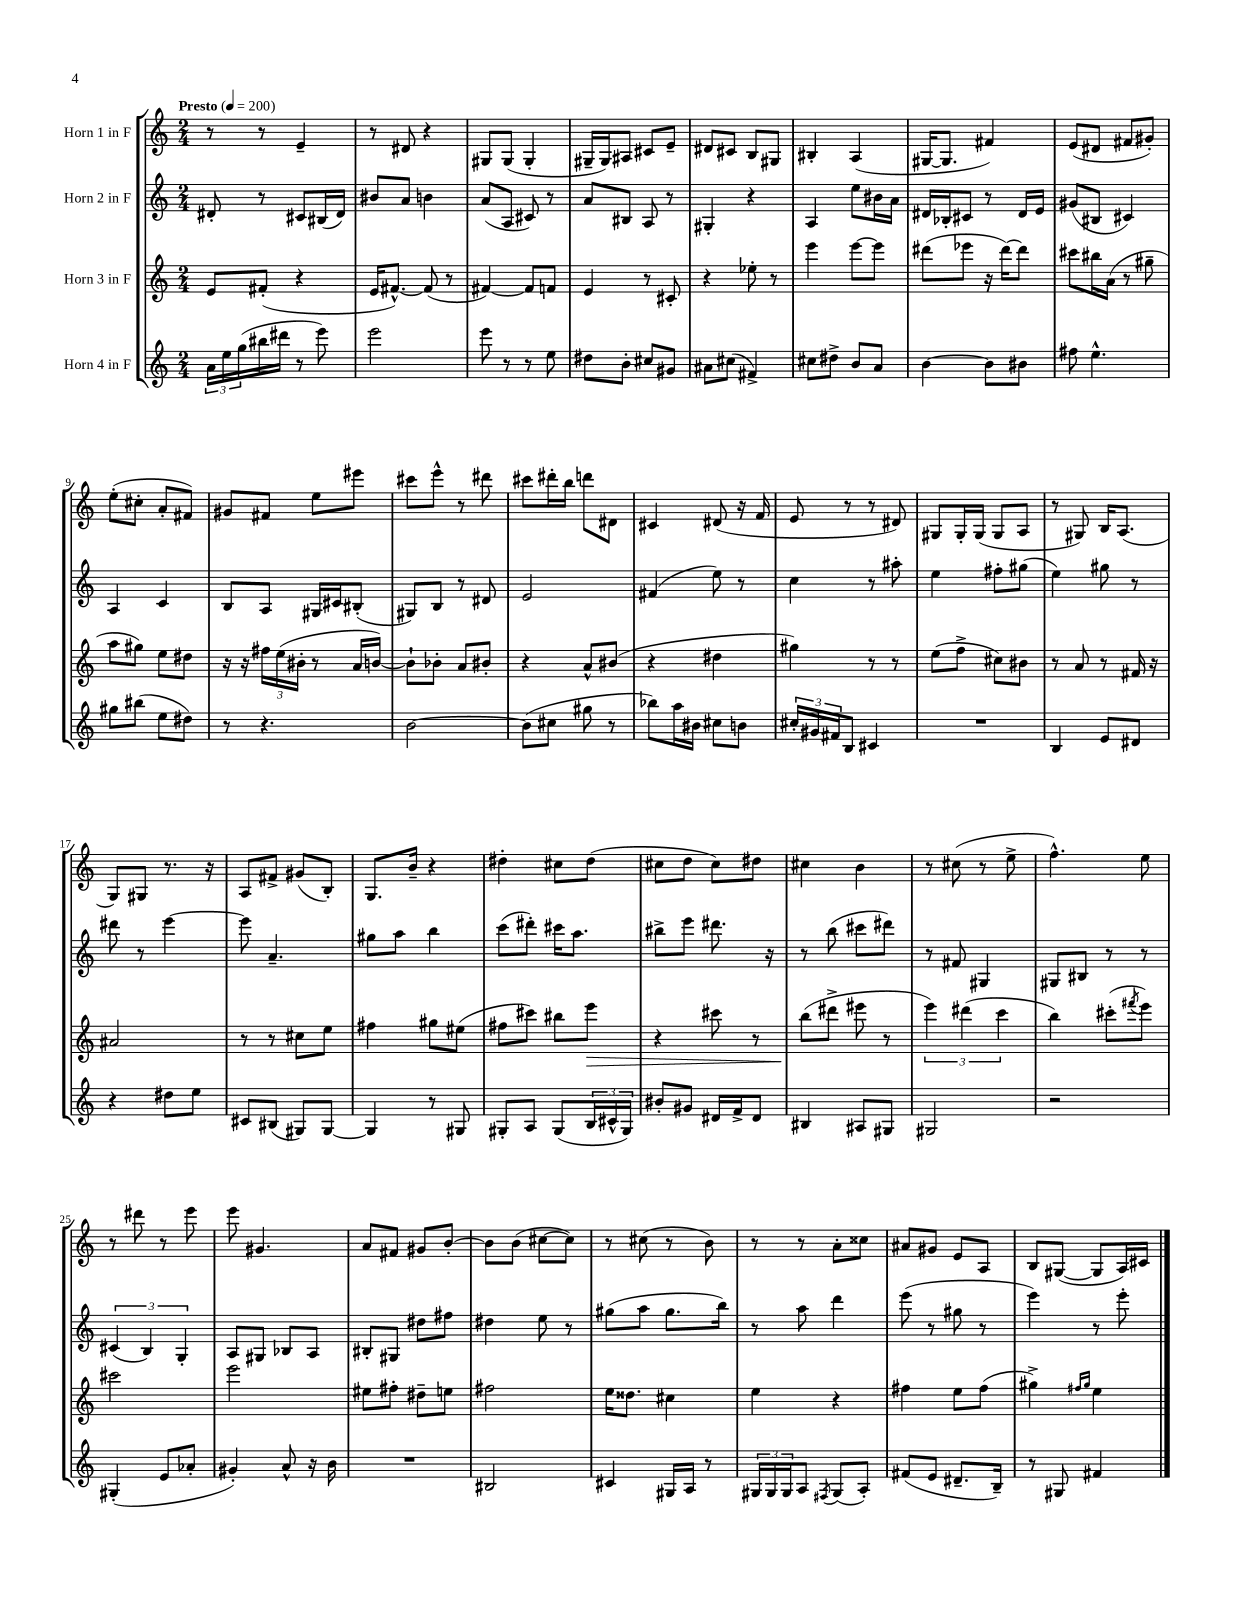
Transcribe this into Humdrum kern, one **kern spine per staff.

**kern	**kern	**kern	**kern
*staff4	*staff3	*staff2	*staff1
*clefG2	*clefG2	*clefG2	*clefG2
*k[]	*k[]	*k[]	*k[]
*M2/4	*M2/4	*M2/4	*M2/4
*MM200	*MM200	*MM200	*MM200
24a\LL	8e/L	8d#'/	8r
24ee\	.	.	.
(24gg\	.	.	.
16bb#\	(8f#'/J	8r	8r
16ddd#\JJ	.	.	.
8r	4r	8c#/L	4e~/
8eee\)	.	(16B#/L	.
.	.	16d#/JJ)	.
=	=	=	=
2eee\	16e/LK	8b#/L	8r
.	[8.f#^^/J)	.	.
.	.	8a/J	8d#/
.	(8f#/]	4b\	4r
.	8r	.	.
=	=	=	=
8eee\	[4f#/)	(8a/L	8G#/L
8r	.	8A/J	(8G#/J
8r	8f#/]L	8c#/)	4G#'/
8ee\	8f/J	8r	.
=	=	=	=
8dd#\L	4e/	8a/L	16G#~/LL
.	.	.	16G#/J)
8b'\J	.	8B#/J	8A#/J
8cc#/L	8r	8A/	8c#/L
8g#/J	8c#'/	8r	8e~/J
=	=	=	=
8a#\L	4r	4G#'/	8d#/L
(8cc#\J	.	.	8c#/J
4f#^/)	8ee-'\	4r	8B/L
.	8r	.	8G#/J
=	=	=	=
8cc#\L	4eee\	4A/	4B#'/
8dd#^\J	.	.	.
8b/L	[8eee\L	8ee\L	(4A/
8a/J	8eee\]J	16b#\L	.
.	.	16a\JJ	.
=	=	=	=
[4b\	(8ddd#\L	16d#/LL	[16G#/LK
.	.	16B-'/J	8.G#/]J
.	8eee-\J	8c#/J	.
8b\]L	16r	8r	4f#/)
.	[16ddd#\LK)	.	.
8b#\J	8ddd#\]J	16d#/LL	.
.	.	16e/JJ	.
=	=	=	=
8ff#\	8ccc#\L	(8g#/L	(8e/L
4.ee^^\	16bb#\L	8B#/J	8d#/J
.	(16a\JJ	.	.
.	8r	4c#/)	8f#/L
.	8gg#~\	.	8g#'/J)
=	=	=	=
8gg#\L	8aa\L	4A/	(8ee'\L
(8bb#\J	8gg#\J)	.	8cc#'\J
8ee\L	8ee\L	4c/	8a'/L
8dd#\J)	8dd#\J	.	8f#/J)
=	=	=	=
8r	16r	8B/L	8g#/L
.	16r	.	.
4.r	24ff#\LL	8A/J	8f#/J
.	(24ee\	.	.
.	24b#'\JJ	.	.
.	8r	16G#/LL	8ee\L
.	.	16c#/J	.
.	16a/LL	(8B#'/J	8eee#\J
.	[16b/JJ)	.	.
=	=	=	=
[2b\	8b`\]L	8G#/L)	8ccc#\L
.	8b-'\J	8B/J	8eee^^\J
.	8a/L	8r	8r
.	8b#'/J	8d#/	8ddd#\
=	=	=	=
(8b\]L	4r	2e/	8ccc#\L
8cc#\J	.	.	16ddd#'\L
.	.	.	16bb\JJ
8gg#\	8a^^/L	.	8ddd\L
8r	(8b#/J	.	8d#\J
=	=	=	=
8bb-\L)	4r	(4f#/	4c#/
16aa\L	.	.	.
16b#\JJ	.	.	.
8cc#\L	4dd#\	8ee\)	(8d#/
8b\J	.	8r	16r
.	.	.	16f/
=	=	=	=
24cc#'/LL	4gg#\)	4cc\	8e/
24g#/	.	.	.
24f#/J	.	.	.
8B/J	.	.	8r
4c#/	8r	8r	8r
.	8r	8aa#'\	8d#/)
=	=	=	=
2r	(8ee\L	4ee\	8G#/L
.	8ff^\J	.	16G#'/L
.	.	.	(16G#/JJ
.	8cc#\L)	8ff#'\L	8G#/L
.	8b#\J	(8gg#\J	8A/J
=	=	=	=
4B/	8r	4ee\)	8r
.	8a/	.	8G#/)
8e/L	8r	8gg#\	16B/LK
.	.	.	(8.A/J
8d#/J	16f#/	8r	.
.	16r	.	.
=	=	=	=
4r	2a#/	8ddd#\	8G/L)
.	.	8r	8G#/J
8dd#\L	.	[4eee\	8.r
8ee\J	.	.	.
.	.	.	16r
=	=	=	=
8c#/L	8r	8eee\]	8A/L
(8B#/J	8r	4.a~/	8f#^/J
8G#/L)	8cc#\L	.	(8g#/L
[8G#/J	8ee\J	.	8B'/J)
=	=	=	=
4G#/]	4ff#\	8gg#\L	8.G/L
.	.	8aa\J	.
.	.	.	16b~/Jk
8r	8gg#\L	4bb\	4r
8G#/	(8ee#\J	.	.
=	=	=	=
8G#'/L	8ff#\L	(8ccc\L	4dd#'\
8A/J	8ccc#\J)	8ddd#'\J)	.
(8G#/L	8bb#\L	16ccc#\LK	8cc#\L
.	.	8.aa\J	.
24B/L	8eee\J	.	(8dd#\J
24c#^^/	.	.	.
24G#/JJ)	.	.	.
=	=	=	=
8b#'/L	4r	8bb#^\L	8cc#\L
8g#/J	.	8eee\J	8dd\J
16d#/LL	8ccc#\	8.ddd#\	8cc#\L)
16f^/J	.	.	.
8d#/J	8r	.	8dd#\J
.	.	16r	.
=	=	=	=
4B#/	(8bb\L	8r	4cc#\
.	8ddd#^\J	(8bb\	.
8A#/L	8eee#\	8ccc#\L	4b\
8G#/J	8r	8ddd#\J)	.
=	=	=	=
2G#/	6eee\)	8r	8r
.	.	8f#/	(8cc#\
.	(6ddd#\	.	.
.	.	4G#/	8r
.	6ccc\	.	.
.	.	.	8ee^\
=	=	=	=
2r	4bb\)	8G#/L	4.ff^^\)
.	.	8B#/J	.
.	(8ccc#'\L	8r	.
.	8qfff#/	.	.
.	8eee\J)	8r	8ee\
=	=	=	=
(4G#'/	2ccc#\	(6c#/	8r
.	.	.	8ddd#\
.	.	6B/)	.
8e/L	.	.	8r
.	.	6G'/	.
8a-'/J	.	.	8eee\
=	=	=	=
4g#'/)	2eee\	8A/L	8eee\
.	.	8G#/J	4.g#/
8a^^/	.	8B-/L	.
16r	.	8A/J	.
16b\	.	.	.
=	=	=	=
2r	8ee#\L	8B#'/L	8a/L
.	8ff#'\J	8G#/J	8f#/J
.	8dd#~\L	8dd#\L	8g#/L
.	8ee\J	8ff#\J	[8b'/J
=	=	=	=
2B#/	2ff#\	4dd#\	8b\]L
.	.	.	(8b\J
.	.	8ee\	[8cc#\L
.	.	8r	8cc#\]J)
=	=	=	=
4c#/	16ee\LK	(8gg#\L	8r
.	8.dd##\J	.	.
.	.	8aa\J	(8cc#\
16G#/LL	4cc#\	8.gg#\L	8r
16A/JJ	.	.	.
8r	.	.	8b\)
.	.	16bb\Jk)	.
=	=	=	=
24G#/LL	4ee\	8r	8r
24G#/	.	.	.
24G#/J	.	.	.
8A/J	.	8aa\	8r
8qF#/	.	.	.
(8G#/L	4r	4ddd\	8a'\L
8A'/J)	.	.	8cc##\J
=	=	=	=
(8f#/L	4ff#\	(8eee\	8a#/L
8e/J	.	8r	8g#/J
8.d#~/L	8ee\L	8gg#\	8e/L
.	(8ff#\J	8r	8A/J
16B~/Jk)	.	.	.
=	=	=	=
8r	4gg#^\)	4eee\)	8B/L
8G#/	.	.	([8G#/J
.	16qqff#/LL	.	.
.	16qqgg#/JJ	.	.
4f#/	4ee\	8r	8G#/]L
.	.	8eee'\	16A/L)
.	.	.	16c#/JJ
==	==	==	==
*-	*-	*-	*-
